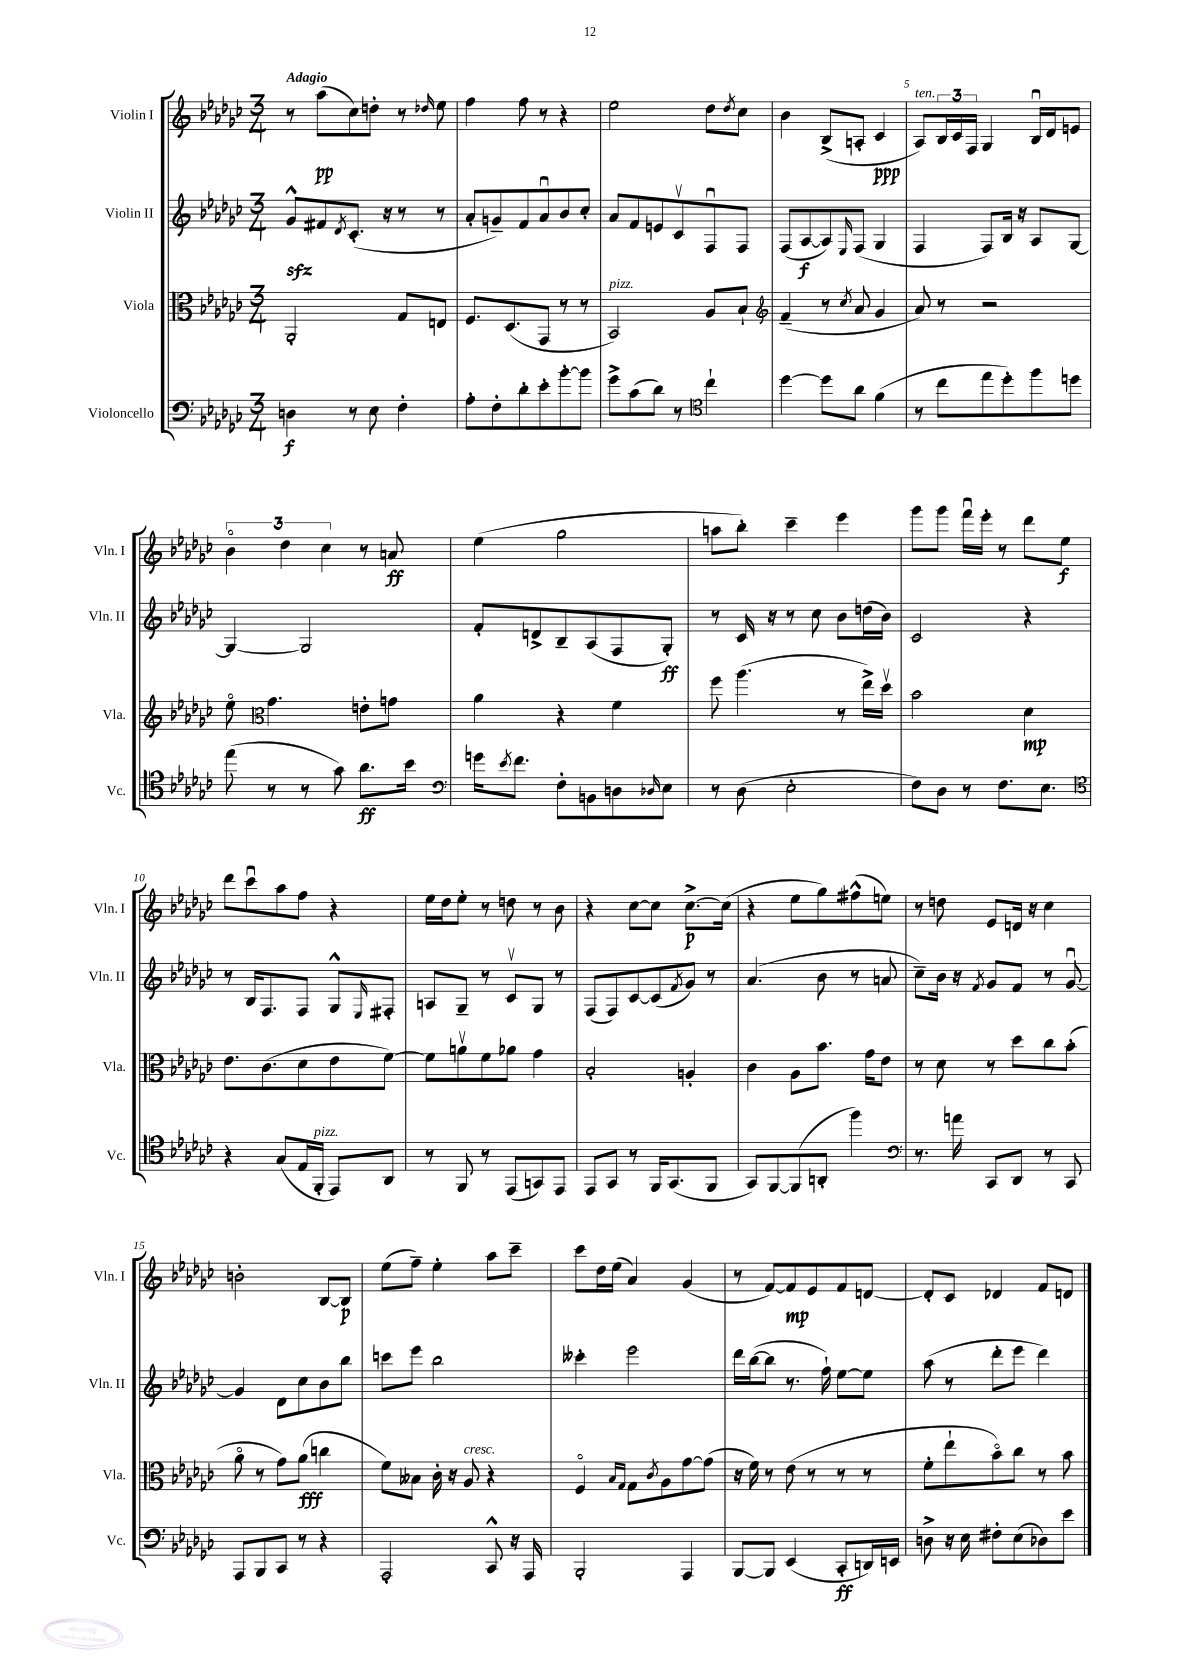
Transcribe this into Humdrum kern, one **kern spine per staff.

**kern	**kern	**kern	**kern
*staff4	*staff3	*staff2	*staff1
*clefF4	*clefC3	*clefG2	*clefG2
*k[b-e-a-d-g-c-]	*k[b-e-a-d-g-c-]	*k[b-e-a-d-g-c-]	*k[b-e-a-d-g-c-]
*M3/4	*M3/4	*M3/4	*M3/4
4D	2AA-'	8g-^^	8r
.	.	8f#	(8aa-
.	.	8qd-	.
8r	.	(8.c-'	8cc-)
8E-	.	.	8dd'
.	.	16r	.
4F'	8G-	8r	8r
.	.	.	16qqdd-
.	8E	8r	8ee-
=	=	=	=
8A-'	8.F	8a-'	4ff
8F'	.	8g~)	.
.	(8.D-	.	.
8d-'	.	8f	8ff
8e-'	8GG-	8a-u	8r
[8b-'	8r	8b-	4r
8b-]	8r	8cc-'	.
=	=	=	=
8g-^	2BB-)	8a-	2ee-
(8c-	.	8f	.
8d-)	.	8e	.
8r	.	8c-v	.
*clefC4	*	*	*
4cc-`	8A-	8Fu	8dd-
.	.	.	8qdd-
.	8B-`	8F	8cc-
=	=	=	=
*	*clefG2	*	*
[4dd-	(4f~	(8F	4b-
.	.	[8A-	.
8dd-]	8r	8A-])	(8B-^
.	8qcc-	16qqE-	.
8a-	8a-	(8F	8A'
(4f	4g-	4G-	4c-
=	=	=	=
8r	8a-)	4F	8A-)
8cc-	8r	.	24B-
.	.	.	24c-
.	.	.	24F
8ee-	2r	8F)	4G-
8dd-')	.	16B-	.
.	.	16r	.
8ff	.	8A-	16B-u
.	.	.	16d-
8dd	.	[8G-	8e
=	=	=	=
(8ee-	8ee-o	4G-_	6b-o
*	*clefC3	*	*
8r	4.g-	.	.
.	.	.	6dd-
8r	.	2G-]	.
.	.	.	6cc-
8g-)	.	.	.
8.a-	8e'	.	8r
.	8g	.	8a
16b-	.	.	.
=	=	=	=
*clefF4	*	*	*
16g	4a-	8f'	(4ee-
8qe-	.	.	.
8.f	.	.	.
.	.	8d^	.
8F'	4r	8B-~	2gg-
8BB	.	(8A-	.
8D	4f	8F	.
16qqD-	.	.	.
8E-	.	8G-')	.
=	=	=	=
8r	8ff	8r	8aa
(8D-	(4.aa-	16c-	8bb-')
.	.	16r	.
2E-'	.	8r	4ccc-~
.	.	8cc-	.
.	8r	8b-	4eee-
.	16ee-^)	(16dd	.
.	16dd-v	16b-)	.
=	=	=	=
8F)	2b-	2c-	8ggg-
8D-	.	.	8ggg-
8r	.	.	16fffu
.	.	.	16eee-'
8.F	.	.	8r
.	4d-	4r	8ddd-
8.E-	.	.	.
.	.	.	8ee-
=	=	=	=
*clefC4	*	*	*
4r	8.e-	8r	8ddd-
.	.	16B-	8ccc-u
.	(8.c-	8.F	.
(8G-	.	.	8aa-
16E-	8d-	8F	8ff
16FF'	.	.	.
8EE-)	8e-	8G-^^	4r
.	.	16qqE-	.
8AA-	[8f)	8F#'	.
=	=	=	=
8r	8f]	8A	16ee-
.	.	.	16dd-
8FF	8av	8G-~	8ee-'
8r	8f	8r	8r
(8EE-	8a-	8c-v	8dd
8GG)	4g-	8G-	8r
8EE-	.	8r	8b-
=	=	=	=
8EE-	2B-'	(8F	4r
8GG-	.	8F)	.
8r	.	[8c-	[8cc-
16FF	.	(8c-]	8cc-]
(8.GG-	.	.	.
.	.	8qf	.
.	4A'	8g-)	[8.cc-^
8FF	.	8r	.
.	.	.	(16cc-]
=	=	=	=
8GG-)	4c-	(4.a-	4r
[8FF	.	.	.
(8FF]	8A-	.	8ee-
8AA'	8.b-	8b-	8gg-)
4ff)	.	8r	(8ff#^^
.	16g-	.	.
.	8e-	8a	8ee)
=	=	=	=
*clefF4	*	*	*
8.r	8r	8cc-~)	8r
.	8d-	16b-	8dd
16a	.	16r	.
.	.	8qf	.
8CC-	8r	8g-	8e-
8DD-	8dd-	8f	16d
.	.	.	16r
8r	8cc-	8r	4cc-
8CC-	(8b-'	[8g-u	.
=	=	=	=
8AAA-	8a-o	4g-]	2b'
8BBB-	8r	.	.
8CC-	8g-)	8d-	.
8r	(8a-	8cc-	.
4r	4cc	8b-	[8B-
.	.	8bb-	8B-]
=	=	=	=
2AAA-'	8f)	8ccc	(8ee-
.	8B--	8eee-	8ff~)
.	16c-'	2bb-	4ee-'
.	16r	.	.
.	8A-	.	.
8CC-^^	4r	.	8aa-
16r	.	.	8ccc-~
16AAA-	.	.	.
=	=	=	=
2BBB-'	4Fo	4ccc--'	8ccc-
.	.	.	16dd-
.	.	.	(16ee-
.	16qqB-	.	.
.	16qqG-	.	.
.	8G-	2eee-	4a-)
.	8qc-	.	.
.	8A-	.	.
4AAA-	[8g-	.	(4g-
.	(8g-]	.	.
=	=	=	=
[8BBB-	16r	16ddd-	8r
.	16f)	([16bb-	.
8BBB-]	8r	8bb-]	[8f)
(4EE-	(8e-	8.r	8f]
.	8r	.	8e-
.	.	16ff`)	.
8CC-'	8r	[8ee-	8f
16DD)	8r	8ee-]	[8d
16EE	.	.	.
=	=	=	=
8D^	8f'	(8aa-	8d']
16r	8ee-`	8r	8c-
16E-	.	.	.
8F#'	8b-o)	8ddd-'	4d-
(8E-	8cc-	8eee-	.
8D-)	8r	4ddd-)	8f
8e-	8b-	.	8d
==	==	==	==
*-	*-	*-	*-
